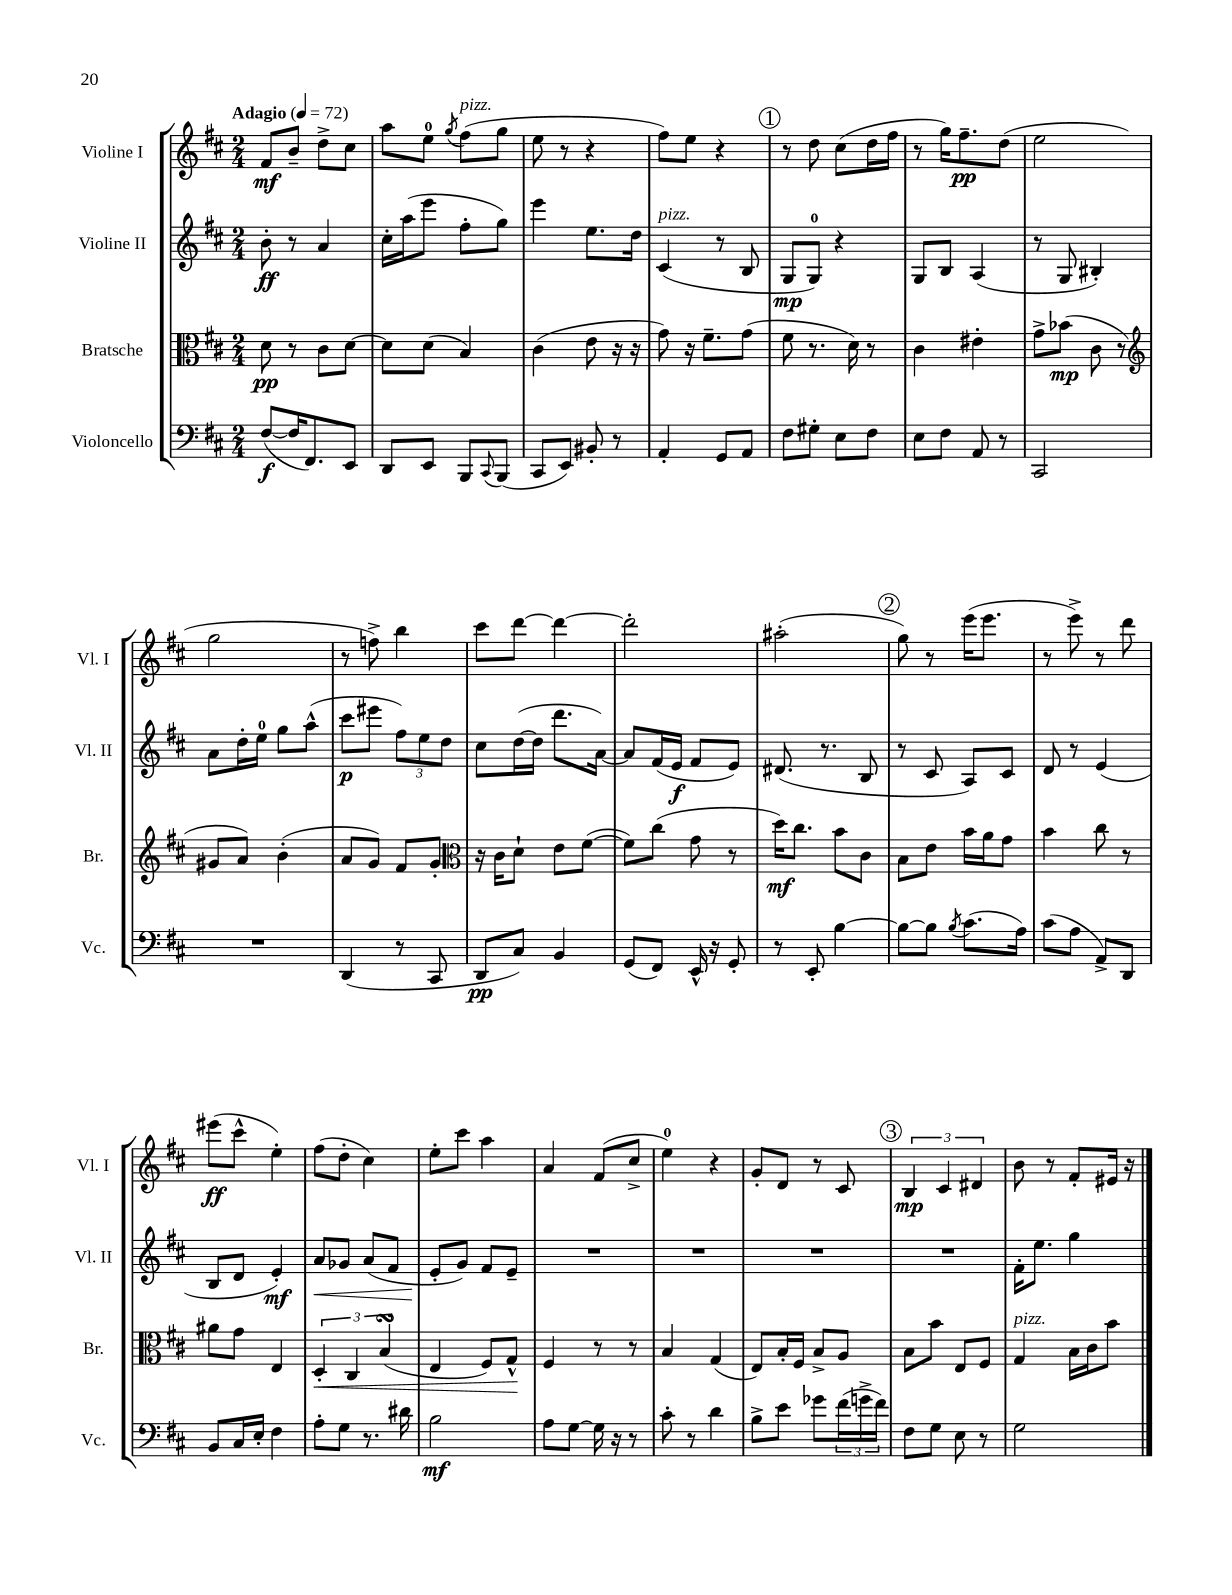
<<
\new StaffGroup <<
\new Staff = "s0" \with { instrumentName = "Violine I" shortInstrumentName = "Vl. I" } {
    \clef treble \key d \major \numericTimeSignature \time 2/4 \tempo "Adagio" 4 = 72
    fis'8\mf b'8-- d''8-> cis''8 |
    a''8 e''8-0 \acciaccatura { g''8 } fis''8^\markup { \italic "pizz." }( g''8 |
    e''8 r8 r4 |
    fis''8) e''8 r4 |
    \mark \markup { \circle "1" } r8 d''8 cis''8( d''16 fis''16 |
    r8 g''16) fis''8.--\pp d''8( |
    e''2 |
    g''2 |
    r8 f''8->) b''4 |
    cis'''8 d'''8~ d'''4~ |
    d'''2-. |
    ais''2-.( |
    \mark \markup { \circle "2" } g''8) r8 e'''16( e'''8. |
    r8 e'''8->) r8 d'''8 |
    eis'''8\ff( cis'''8-^ e''4-.) |
    fis''8( d''8-. cis''4) |
    e''8-. cis'''8 a''4 |
    a'4 fis'8( cis''8-> |
    e''4-0) r4 |
    g'8-. d'8 r8 cis'8 |
    \mark \markup { \circle "3" } \tuplet 3/2 { b4\mp cis'4 dis'4 } |
    b'8 r8 fis'8-. eis'16 r16 \bar "|." |
}
\new Staff = "s1" \with { instrumentName = "Violine II" shortInstrumentName = "Vl. II" } {
    \clef treble \key d \major \numericTimeSignature \time 2/4
    b'8-.\ff r8 a'4 |
    cis''16-. a''16( e'''8 fis''8-. g''8) |
    e'''4 e''8. d''16 |
    cis'4^\markup { \italic "pizz." }( r8 b8 |
    \mark \markup { \circle "1" } g8\mp g8-0) r4 |
    g8 b8 a4( |
    r8 g8 bis4-.) |
    a'8 d''16-. e''16-0 g''8 a''8-^( |
    cis'''8\p eis'''8 \tuplet 3/2 { fis''8) e''8 d''8 } |
    cis''8 d''16~( d''16 d'''8. a'16~) |
    a'8 fis'16( e'16\f fis'8 e'8) |
    dis'8.( r8. b8 |
    \mark \markup { \circle "2" } r8 cis'8 a8) cis'8 |
    d'8 r8 e'4( |
    b8 d'8 e'4-.\mf) |
    a'8\< ges'8 a'8( fis'8 |
    e'8-.\! g'8) fis'8 e'8-- |
    R2 |
    R2 |
    R2 |
    \mark \markup { \circle "3" } R2 |
    fis'16-. e''8. g''4 \bar "|." |
}
\new Staff = "s2" \with { instrumentName = "Bratsche" shortInstrumentName = "Br." } {
    \clef alto \key d \major \numericTimeSignature \time 2/4
    d'8\pp r8 cis'8 d'8~ |
    d'8 d'8( b4) |
    cis'4( e'8 r16 r16 |
    g'8) r16 fis'8.-- g'8( |
    \mark \markup { \circle "1" } fis'8 r8. d'16) r8 |
    cis'4 eis'4-. |
    g'8-> bes'8\mp( cis'8 r8 |
    \clef treble gis'8 a'8) b'4-.( |
    a'8 g'8) fis'8 g'8-. |
    \clef alto r16 cis'16 d'8-! e'8 fis'8~( |
    fis'8) cis''8( g'8 r8 |
    d''16\mf) cis''8. b'8 cis'8 |
    \mark \markup { \circle "2" } b8 e'8 b'16 a'16 g'8 |
    b'4 cis''8 r8 |
    ais'8 g'8 e4 |
    \tuplet 3/2 { d4-.\< cis4 b4\turn( } |
    e4 fis8) g8-^\! |
    fis4 r8 r8 |
    b4 g4( |
    e8) b16-. fis16 b8-> a8 |
    \mark \markup { \circle "3" } b8 b'8 e8 fis8 |
    g4^\markup { \italic "pizz." } b16 cis'16 b'8 \bar "|." |
}
\new Staff = "s3" \with { instrumentName = "Violoncello" shortInstrumentName = "Vc." } {
    \clef bass \key d \major \numericTimeSignature \time 2/4
    fis8~\f( fis16 fis,8.) e,8 |
    d,8 e,8 b,,8 \appoggiatura { cis,8 } b,,8( |
    cis,8 e,8) bis,8-. r8 |
    a,4-. g,8 a,8 |
    \mark \markup { \circle "1" } fis8 gis8-. e8 fis8 |
    e8 fis8 a,8 r8 |
    cis,2 |
    R2 |
    d,4( r8 cis,8 |
    d,8\pp cis8) b,4 |
    g,8( fis,8) e,16-^ r16 g,8-. |
    r8 e,8-. b4~ |
    \mark \markup { \circle "2" } b8~ b8 \acciaccatura { b8 } cis'8.( a16) |
    cis'8( a8 a,8->) d,8 |
    b,8 cis16 e16-. fis4 |
    a8-. g8 r8. dis'16 |
    b2\mf |
    a8 g8~ g16 r16 r8 |
    cis'8-. r8 d'4 |
    b8-> e'8 ges'8 \tuplet 3/2 { fis'16( g'16-> fis'16) } |
    \mark \markup { \circle "3" } fis8 g8 e8 r8 |
    g2 \bar "|." |
}
>>
>>
\layout { \context { \Score \remove "Bar_number_engraver" } }
